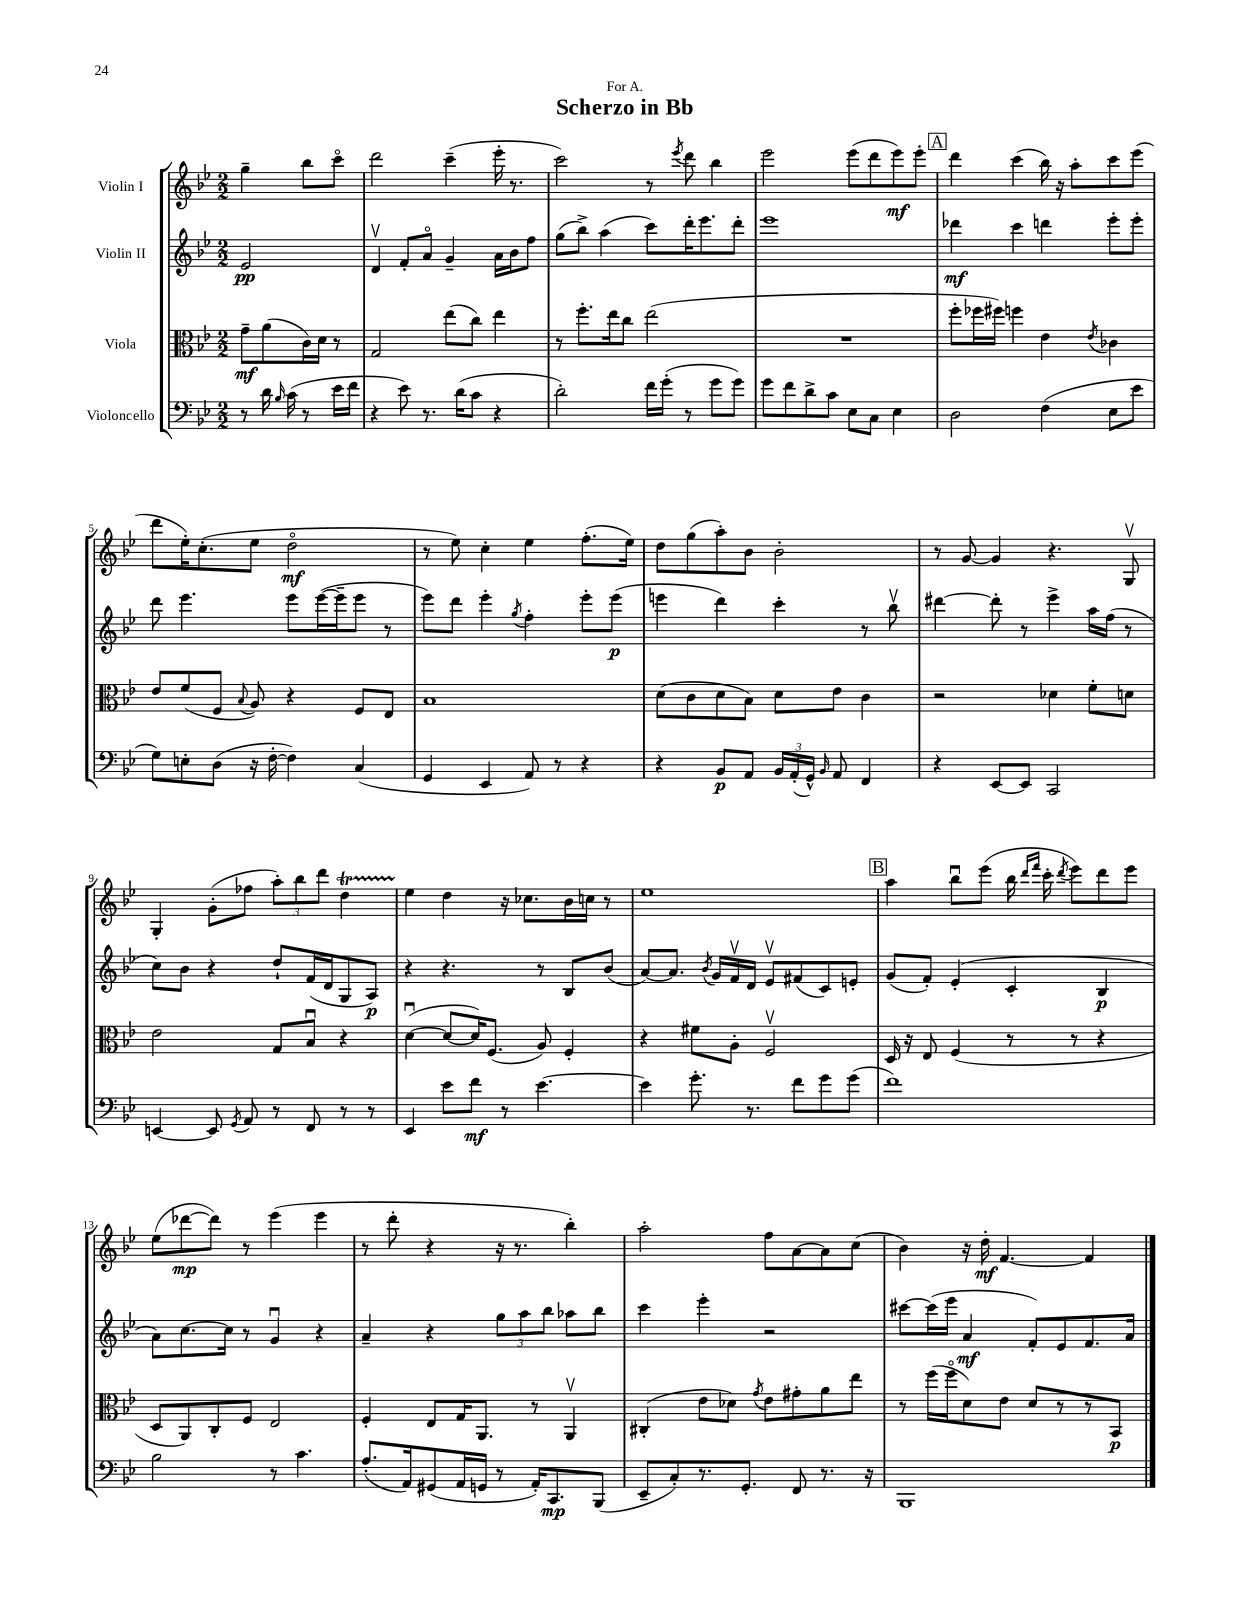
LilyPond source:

\header { title = "Scherzo in Bb" dedication = "For A." }
<<
\new StaffGroup <<
\new Staff = "s0" \with { instrumentName = "Violin I" } {
    \clef treble \key bes \major \numericTimeSignature \time 2/2 \partial 2
    \autoBeamOff g''4-- bes''8[ c'''8]\flageolet |
    d'''2 c'''4--( ees'''16-. r8. |
    c'''2) r8 \acciaccatura { ees'''8 } d'''8 bes''4 |
    ees'''2 ees'''8[( d'''8 ees'''8\mf) ees'''8]-. |
    \mark \markup { \box "A" } d'''4 c'''4( bes''16) r16 a''8[-. c'''8 ees'''8]( |
    d'''8[ ees''16-.) c''8.-.( ees''8] d''2\flageolet\mf |
    r8 ees''8) c''4-. ees''4 f''8.[-.( ees''16]) |
    d''8[ g''8( a''8-.) bes'8] bes'2-. |
    r8 g'8~ g'4 r4. g8\upbow |
    g4-. g'8[-.( fes''8] \tuplet 3/2 { a''8[-.) bes''8 d'''8] } d''4\startTrillSpan |
    ees''4\stopTrillSpan d''4 r16 ces''8.[ bes'16 c''16] r8 |
    ees''1 |
    \mark \markup { \box "B" } a''4 bes''8[\downbow ees'''8]( bes''16 \grace { d'''16[ f'''16] } c'''16-. \acciaccatura { d'''8 } ees'''8[) d'''8 ees'''8] |
    ees''8[( des'''8~\mp des'''8]) r8 ees'''4( ees'''4 |
    r8 d'''8-. r4 r16 r8. bes''4-.) |
    a''2-. f''8[ a'8~ a'8 c''8]( |
    bes'4) r16 d''16-.\mf f'4.~ f'4 \bar "|." |
}
\new Staff = "s1" \with { instrumentName = "Violin II" } {
    \clef treble \key bes \major \numericTimeSignature \time 2/2 \partial 2
    \autoBeamOff ees'2\pp |
    d'4\upbow f'8[-. a'8]\flageolet g'4-- a'16[ bes'16 f''8] |
    g''8[( bes''8]->) a''4( c'''8[) d'''16-. ees'''8. d'''8]-. |
    ees'''1 |
    \mark \markup { \box "A" } des'''4\mf c'''4 d'''4 ees'''8[-. ees'''8]-. |
    d'''8 ees'''4. ees'''8[ ees'''16~( ees'''16-- ees'''8] r8 |
    ees'''8[) d'''8] ees'''4-. \acciaccatura { g''8 } f''4-. ees'''8[-. ees'''8]\p( |
    e'''4 d'''4) c'''4-. r8 bes''8\upbow |
    dis'''4~ dis'''8-. r8 ees'''4-> a''16[ f''16]( r8 |
    c''8[) bes'8] r4 d''8[-! f'16( d'16 g8 a8]\p) |
    r4 r4. r8 bes8[ bes'8]( |
    a'8[~) a'8.] \acciaccatura { bes'8 } g'16[ f'16\upbow d'16] ees'8[\upbow fis'8( c'8) e'8]-. |
    \mark \markup { \box "B" } g'8[( f'8]-.) ees'4-.( c'4-. bes4\p |
    a'8[) c''8.~ c''16] r8 g'4\downbow r4 |
    a'4-- r4 \tuplet 3/2 { g''8[ a''8 bes''8] } aes''8[ bes''8] |
    c'''4 ees'''4-. r2 |
    cis'''8[~ cis'''16( ees'''16] a'4\mf f'8[-.) ees'8 f'8. a'16] \bar "|." |
}
\new Staff = "s2" \with { instrumentName = "Viola" } {
    \clef alto \key bes \major \numericTimeSignature \time 2/2 \partial 2
    \autoBeamOff g'8[--\mf a'8( c'16) d'16] r8 |
    g2 ees''8[( c''8]) ees''4 |
    r8 f''8.[-. ees''16 c''8] ees''2( |
    R1 |
    \mark \markup { \box "A" } f''8[-. fes''16 fis''16]) f''4 ees'4 \acciaccatura { ees'8 } ces'4 |
    ees'8[ f'8( f8] \appoggiatura { bes8 } a8) r4 f8[ ees8] |
    bes1 |
    d'8[( c'8 d'8 bes8]) d'8[ ees'8] c'4 |
    r2 des'4 f'8[-. d'8] |
    ees'2 g8[ bes8]\downbow r4 |
    d'4~\downbow( d'8[~ d'16) f8.]( a8) f4-. |
    r4 fis'8[ a8]-. f2\upbow |
    \mark \markup { \box "B" } d16 r16 ees8 f4( r8 r8 r4 |
    d8[ a,8) c8-. f8] ees2 |
    f4-. ees8[ g16 a,8.] r8 a,4\upbow |
    cis4-.( ees'8[ des'8]) \acciaccatura { g'8 } ees'8[ gis'8-. a'8 ees''8] |
    r8 f''16[( f''16\flageolet d'8) ees'8] d'8[ r8 r8 bes,8]\p \bar "|." |
}
\new Staff = "s3" \with { instrumentName = "Violoncello" } {
    \clef bass \key bes \major \numericTimeSignature \time 2/2 \partial 2
    \autoBeamOff r8 d'16 \grace { bes16 } c'16( r8 ees'16[ f'16] |
    r4 ees'8) r8. d'16[( c'8] r4 |
    d'2-.) f'16[ g'16]-.( r8 g'8[ g'8]) |
    g'8[ f'8 d'8-> c'8] ees8[ c8] ees4 |
    \mark \markup { \box "A" } d2 f4( ees8[ ees'8] |
    g8[) e8-. d8]( r16 f16~-. f4) c4( |
    g,4 ees,4 a,8) r8 r4 |
    r4 bes,8[\p a,8] \tuplet 3/2 { bes,16[ a,16-.( g,16]-^) } \grace { bes,16 } a,8 f,4 |
    r4 ees,8[~ ees,8] c,2 |
    e,4~ e,8 \acciaccatura { g,8 } a,8 r8 f,8 r8 r8 |
    ees,4 ees'8[ f'8]\mf r8 ees'4.~ |
    ees'4 g'8.-. r8. f'8[ g'8 g'8]( |
    \mark \markup { \box "B" } f'1) |
    bes2 r8 c'4. |
    a8.[-.( a,16) gis,8( a,16 g,16] r8 a,16[-.) c,8.\mp bes,,8]( |
    ees,8[-- c8-.) r8. g,8.]-. f,8 r8. r16 |
    bes,,1 \bar "|." |
}
>>
>>
